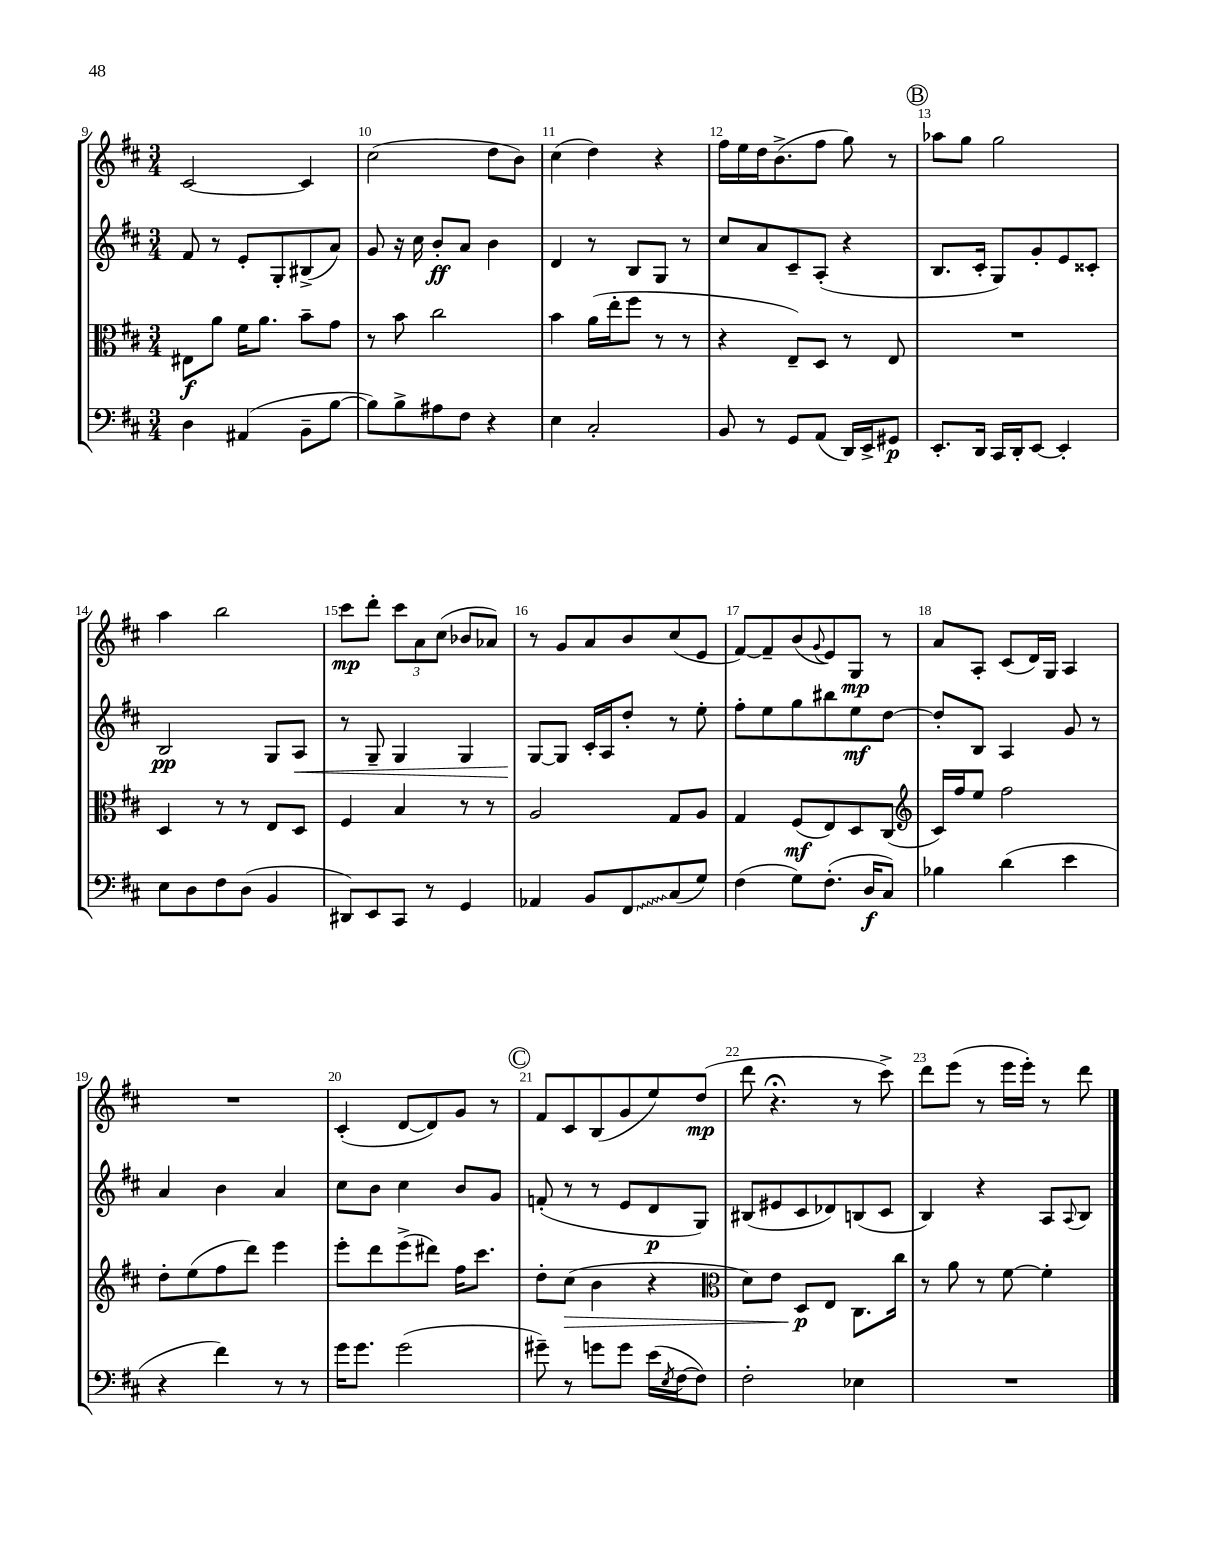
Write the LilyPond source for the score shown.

<<
\new StaffGroup <<
\new Staff = "s0" {
    \clef treble \key d \major \numericTimeSignature \time 3/4
    cis'2~ cis'4 |
    cis''2( d''8 b'8) |
    cis''4( d''4) r4 |
    fis''16 e''16 d''16 b'8.->( fis''8 g''8) r8 |
    \mark \markup { \circle "B" } aes''8 g''8 g''2 |
    a''4 b''2 |
    cis'''8\mp d'''8-. \tuplet 3/2 { cis'''8 a'8 cis''8( } bes'8 aes'8) |
    r8 g'8 a'8 b'8 cis''8( e'8 |
    fis'8~) fis'8-- b'8( \appoggiatura { g'8 } e'8) g8\mp r8 |
    a'8 a8-. cis'8( d'16) g16 a4 |
    R2. |
    cis'4-.( d'8~ d'8) g'8 r8 |
    \mark \markup { \circle "C" } fis'8 cis'8 b8( g'8 e''8) d''8\mp( |
    d'''8 r4.\fermata r8 cis'''8->) |
    d'''8 e'''8( r8 e'''16 e'''16-.) r8 d'''8 \bar "|." |
}
\new Staff = "s1" {
    \clef treble \key d \major \numericTimeSignature \time 3/4
    fis'8 r8 e'8-. g8-. bis8->( a'8) |
    g'8 r16 cis''16 b'8-.\ff a'8 b'4 |
    d'4 r8 b8 g8 r8 |
    cis''8 a'8 cis'8-- a8-.( r4 |
    \mark \markup { \circle "B" } b8. cis'16-. g8) g'8-. e'8 cisis'8-. |
    b2\pp g8 a8\< |
    r8 g8-- g4 g4 |
    g8~\! g8 cis'16-. a16 d''8-. r8 e''8-. |
    fis''8-. e''8 g''8 bis''8 e''8\mf d''8~ |
    d''8-. b8 a4 g'8 r8 |
    a'4 b'4 a'4 |
    cis''8 b'8 cis''4 b'8 g'8 |
    \mark \markup { \circle "C" } f'8-.( r8 r8 e'8 d'8\p g8) |
    bis8( eis'8 cis'8 des'8) b8( cis'8 |
    b4) r4 a8 \appoggiatura { a8 } b8 \bar "|." |
}
\new Staff = "s2" {
    \clef alto \key d \major \numericTimeSignature \time 3/4
    eis8\f a'8 fis'16 a'8. b'8-- g'8 |
    r8 b'8 cis''2 |
    b'4 a'16( e''16-. fis''8 r8 r8 |
    r4 e8--) d8 r8 e8 |
    \mark \markup { \circle "B" } R2. |
    d4 r8 r8 e8 d8 |
    fis4 b4 r8 r8 |
    a2 g8 a8 |
    g4 fis8\mf( e8) d8 cis8( |
    \clef treble cis'16) fis''16 e''8 fis''2 |
    d''8-. e''8( fis''8 d'''8) e'''4 |
    e'''8-. d'''8 e'''8->( dis'''8) fis''16 cis'''8. |
    \mark \markup { \circle "C" } d''8-. cis''8\>( b'4 r4 |
    \clef alto d'8) e'8 d8\p\! e8 cis8. cis''16 |
    r8 a'8 r8 fis'8~ fis'4-. \bar "|." |
}
\new Staff = "s3" {
    \clef bass \key d \major \numericTimeSignature \time 3/4
    d4 ais,4( b,8-- b8~ |
    b8) b8-> ais8 fis8 r4 |
    e4 cis2-. |
    b,8 r8 g,8 a,8( d,16) e,16-> gis,8\p |
    \mark \markup { \circle "B" } e,8.-. d,16 cis,16 d,16-. e,8~ e,4-. |
    e8 d8 fis8 d8( b,4 |
    dis,8) e,8 cis,8 r8 g,4 |
    aes,4 b,8 \once \override Glissando.style = #'zigzag fis,8\glissando cis8( g8) |
    fis4( g8) fis8.-.( d16\f cis8) |
    bes4 d'4( e'4 |
    r4 fis'4) r8 r8 |
    g'16 g'8. g'2( |
    \mark \markup { \circle "C" } gis'8--) r8 g'8 g'8 e'16( \acciaccatura { e8 } fis16~ fis8) |
    fis2-. ees4 |
    R2. \bar "|." |
}
>>
>>
\layout { \context { \Score currentBarNumber = #9 \override BarNumber.break-visibility = ##(#f #t #t) barNumberVisibility = #all-bar-numbers-visible } }
